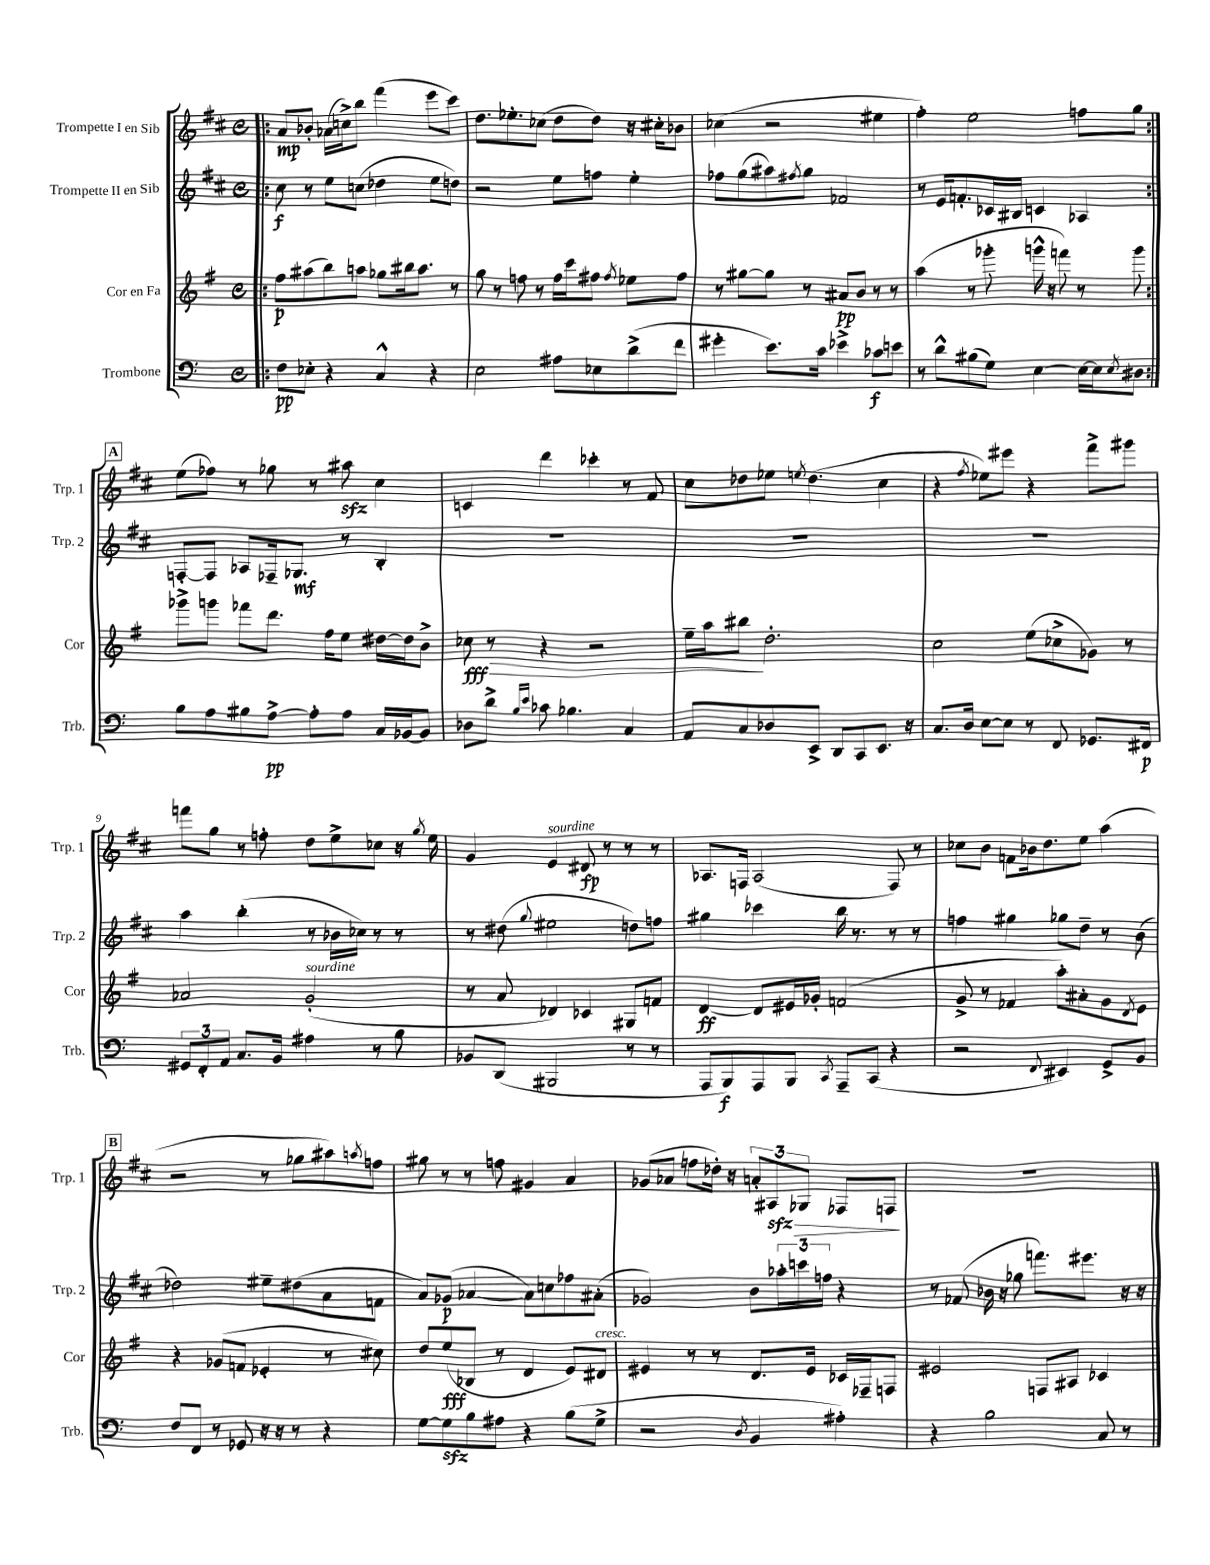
<<
\new StaffGroup <<
\new Staff = "s0" \with { instrumentName = "Trompette I en Sib" shortInstrumentName = "Trp. 1" } {
    \clef treble \key d \major \defaultTimeSignature \time 4/4
    \repeat volta 2 { \bar ".|:" a'8\mp bes'8-. aes'16( c''16->) b''8 fis'''4( e'''8 cis'''8) |
    d''8. ees''8.-. ces''8( d''8 d''8) r16 cis''16-. bes'8 |
    ces''4( r2 eis''4 |
    fis''4-.) e''2 f''8 g''8 | }
    \mark \markup { \box "A" } e''8( fes''8) r8 ges''8 r8 ais''8\sfz cis''4 |
    c'4 d'''4 ces'''4-. r8 fis'8 |
    cis''8 des''8 ees''8 \acciaccatura { e''8 } des''4.( cis''4 |
    r4 \acciaccatura { fis''8 } ees''8) eis'''8 r4 fis'''8-> gis'''8 |
    f'''8 g''8 r8 f''8-. d''8 e''8-> ces''8 r16 \acciaccatura { g''8 } e''16 |
    g'4 e'4^\markup { \italic "sourdine" } dis'8\fp r8 r8 r8 |
    aes8. f16 aes2( f8) r8 |
    ces''8 b'8 f'8 bes'16 d''8. e''8 a''4( |
    \mark \markup { \box "B" } r2 r8 ges''8 ais''8) \acciaccatura { a''8 } f''8 |
    gis''8 r8 r8 f''8 gis'4 a'4 |
    ges'8( aes'8 f''8 des''16-.) r16 \tuplet 3/2 { a'8-. ais8\sfz\> ges8 } fes8 f8\! |
    R1 \bar "|." |
}
\new Staff = "s1" \with { instrumentName = "Trompette II en Sib" shortInstrumentName = "Trp. 2" } {
    \clef treble \key d \major \defaultTimeSignature \time 4/4
    \repeat volta 2 { \bar ".|:" cis''8\f r8 e''8 c''8( des''4 e''8 d''8) |
    r2 e''8 f''8 e''4-. |
    fes''8 g''8( ais''8) \acciaccatura { fis''8 } g''8 fes'2 |
    r8 e'16 f'8.-. ces'16 bis16 c'4 aes4 | }
    \mark \markup { \box "A" } f8~-. f8 aes8 fes16-- ges8.\mf r8 b4-. |
    R1 |
    R1 |
    R1 |
    a''4 b''4-.( r8 bes'16 ces''16) r8 r8 |
    r8 dis''8( \appoggiatura { g''8 } eis''2 d''8) f''8 |
    gis''4 ces'''4 b''16 r8. r8 r8 |
    f''4 gis''4 ges''8 d''8-- r8 b'8( |
    \mark \markup { \box "B" } des''2) eis''8-- dis''8( a'8 f'8 |
    a'8) ges'8\p( aes'4~ aes'8) c''8 fes''8 ais'8-.( |
    ges'2) b'8 \tuplet 3/2 { aes''16-. c'''16 f''16 } r4 |
    r8 fes'8( bes'16 r16 ges''8 f'''8.) eis'''8. r16 r16 \bar "|." |
}
\new Staff = "s2" \with { instrumentName = "Cor en Fa" shortInstrumentName = "Cor" } {
    \clef treble \key g \major \defaultTimeSignature \time 4/4
    \repeat volta 2 { \bar ".|:" fis''8\p ais''8( b''8) a''8 ges''8 bis''16 a''8. r8 |
    g''8 r8 f''8 r8 f''16 c'''16 fis''8 \acciaccatura { fis''8 } ees''8 fis''8 |
    r8 gis''8~ gis''8 r8 ais'8\pp b'8 r8 r8 |
    a''4( r8 ges'''8-. g'''16-^ r16 f'''8) r8 g'''8 | }
    \mark \markup { \box "A" } ges'''8-> g'''8 fes'''8 d'''8. fis''16 e''8 dis''16~ dis''16 b'8-> |
    ces''8\fff\> r8 r4 r2 |
    e''16-- a''16 bis''8\! d''2.-. |
    c''2 e''8( ces''8-> ges'8) r8 |
    aes'2 g'2-.^\markup { \italic "sourdine" }( |
    r8 a'8 des'4) ces'4 gis8 f'8 |
    d'4~\ff d'8 eis'16 ges'16-. f'2( |
    g'8-> r8 fes'4 a''8-.) ais'8-. g'8 \acciaccatura { d'8 } e'8 |
    \mark \markup { \box "B" } r4 ges'8( f'8 ees'4-. r8 cis''8) |
    d''8 e''8\fff( bes8 r8 d'4 e'8) dis'8^\markup { \italic "cresc." } |
    eis'4 r8 r8 d'8. eis'16 ces'16 fes16-- f8 |
    eis'2 f8 ais8 ces'4 \bar "|." |
}
\new Staff = "s3" \with { instrumentName = "Trombone" shortInstrumentName = "Trb." } {
    \clef bass \key c \major \defaultTimeSignature \time 4/4
    \repeat volta 2 { \bar ".|:" f8\pp ees8-. r4 c4-^ r4 |
    e2 ais8 ees8 d'8->( f'8 |
    gis'4-. e'8.) c'16 ees'4-> ces'8\f e'8 |
    r8 d'8-^ bis8( g8) e4~ e16~ e16 \acciaccatura { e8 } dis8 | }
    \mark \markup { \box "A" } b8 a8 bis8 a8~->\pp a8-. a8 c16 bes,16~ bes,8 |
    des8 d'8-> \grace { b16 e'16 } ces'8 bes4. c4 |
    a,8 c8 des8 e,8-> d,8 c,8 e,8. r16 |
    c8. d16 e8~ e8 r8 f,8 ges,8. fis,16\p |
    \tuplet 3/2 { gis,8 f,8-. a,8 } c8. b,16 ais4 r8 b8 |
    bes,8 d,8( bis,,2 r8 r8 |
    a,,8 b,,8\f) a,,8 b,,8 \acciaccatura { c,8 } a,,8-- c,8( r4 |
    r2 \appoggiatura { f,8 } eis,4) g,8-> b,8 |
    \mark \markup { \box "B" } f8 f,8 r8 ges,8 r16 r16 r8 r4 |
    g8~ g8\sfz b8 ais8 r4 b8( g8-> |
    r2 \acciaccatura { d8 } b,4 ais4-.) |
    r4 b2 c8 r8 \bar "|." |
}
>>
>>
